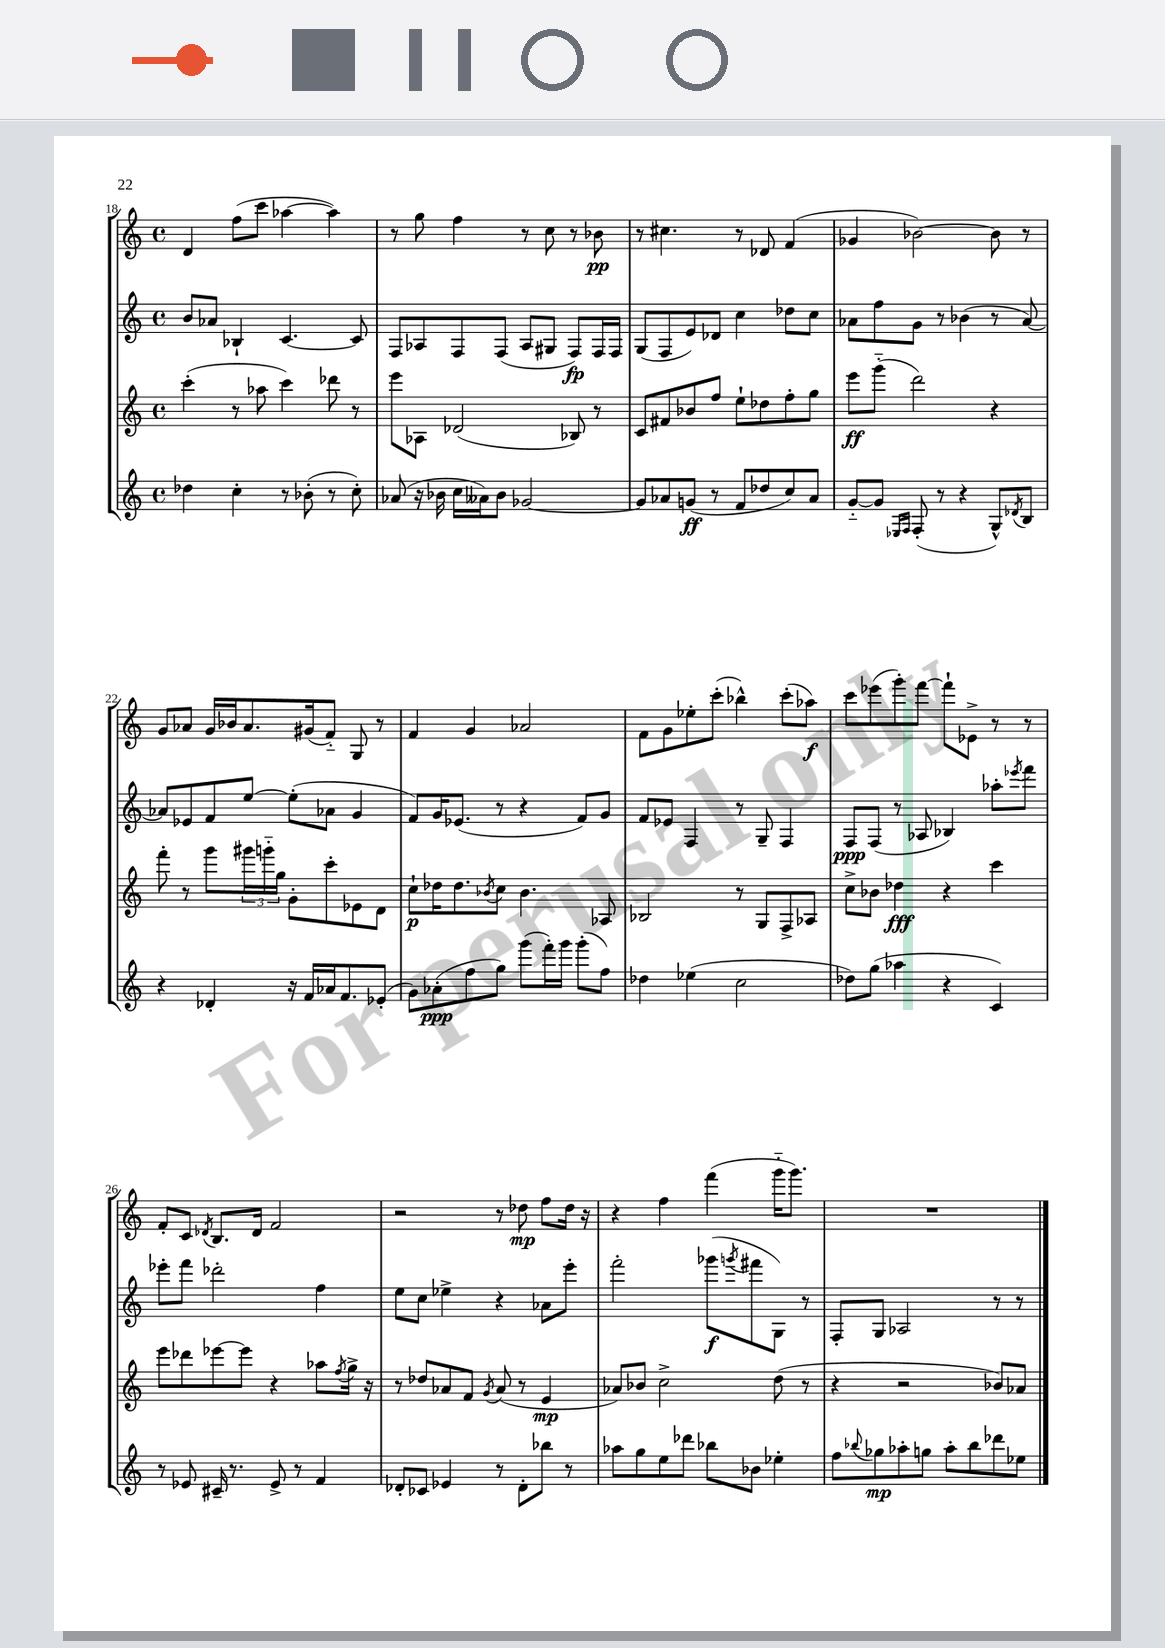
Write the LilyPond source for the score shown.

<<
\new StaffGroup <<
\new Staff = "s0" {
    \clef treble \key c \major \defaultTimeSignature \time 4/4
    d'4 f''8( c'''8 aes''4~ aes''4) |
    r8 g''8 f''4 r8 c''8 r8 bes'8\pp |
    r8 cis''4. r8 des'8 f'4( |
    ges'4 bes'2~) bes'8 r8 |
    g'8 aes'8 g'16 bes'16 aes'8. gis'16( f'8-_) g8 r8 |
    f'4 g'4 aes'2 |
    f'8 g'8 ees''8-. c'''8-.( bes''4-^) c'''8-.( aes''8\f) |
    c'''8 ees'''8( g'''8-.) f'''8~ f'''8-! ees'8-> r8 r8 |
    f'8-. c'8 \acciaccatura { des'8 } b8. des'16 f'2 |
    r2 r8 des''8\mp f''8 des''16 r16 |
    r4 f''4 f'''4( g'''16-_ g'''8.) |
    R1 \bar "|." |
}
\new Staff = "s1" {
    \clef treble \key c \major \defaultTimeSignature \time 4/4
    b'8 aes'8 bes4-! c'4.~ c'8 |
    f8 aes8 f8 f8( aes8 gis8 f8\fp) f16 f16 |
    g8( f8 e'8) des'8 c''4 des''8 c''8 |
    aes'8 f''8 g'8 r8 bes'4( r8 aes'8~) |
    aes'8 ees'8 f'8 e''8~ e''8-.( aes'8 g'4 |
    f'8) g'16 ees'8.( r8 r4 f'8) g'8 |
    f'8 ees'8 f4 r8 g8-- f4 |
    f8\ppp f8( r8 aes8 bes4) aes''8-. \acciaccatura { ees'''8 } f'''8 |
    ees'''8-. f'''8 des'''2-. f''4 |
    e''8 c''8 ees''4-> r4 aes'8 e'''8-. |
    f'''2-. ges'''8\f( \acciaccatura { g'''8 } fis'''8 g8) r8 |
    f8-. g8 aes2 r8 r8 \bar "|." |
}
\new Staff = "s2" {
    \clef treble \key c \major \defaultTimeSignature \time 4/4
    c'''4-.( r8 aes''8 c'''4) des'''8 r8 |
    e'''8 aes8 des'2( bes8) r8 |
    c'8 fis'8 bes'8 f''8 e''8-! des''8 f''8-. g''8 |
    e'''8\ff g'''8-_( d'''2) r4 |
    f'''8-. r8 g'''8 \tuplet 3/2 { gis'''16 g'''16-_ g''16 } g'8-. c'''8-. ees'8 d'8 |
    c''8-!\p des''16 des''8. \acciaccatura { bes'8 } c''8 bes'4. aes8 |
    bes2 r8 g8 f8-> aes8 |
    c''8-> bes'8 des''4\fff r4 c'''4 |
    e'''8 des'''8 ees'''8~ ees'''8 r4 aes''8 \acciaccatura { f''8 } g''16-> r16 |
    r8 des''8 aes'8 f'8 \acciaccatura { g'8 } aes'8( r8 e'4\mp |
    aes'8) bes'8 c''2-> d''8( r8 |
    r4 r2 bes'8) aes'8 \bar "|." |
}
\new Staff = "s3" {
    \clef treble \key c \major \defaultTimeSignature \time 4/4
    des''4 c''4-. r8 bes'8-.( r8 c''8-.) |
    aes'8( r16 bes'16 c''16 aeses'16) bes'8 ges'2~ |
    ges'8 aes'8 g'8\ff( r8 f'8 des''8 c''8) aes'8 |
    g'8~-_ g'8 \grace { ees16 f16 } f8-.( r8 r4 g8-^) \acciaccatura { des'8 } b8 |
    r4 des'4-. r16 f'16 aes'16 f'8. ees'8-.( |
    g'8) aes'8-.\ppp( f''8 g''8) g'''8( f'''16-.) g'''16 g'''8-.( f''8) |
    des''4 ees''4( c''2 |
    des''8) g''8( aes''4 r4 c'4) |
    r8 ees'8 cis'16-- r8. ees'8-> r8 f'4 |
    des'8-. ces'8 ees'4 r8 des'8-. bes''8 r8 |
    aes''8 g''8 e''8 des'''8 bes''8 bes'8 ees''4-. |
    f''8 \appoggiatura { bes''8 } ges''8\mp aes''8-. g''8 aes''8-. bes''8 des'''8 ees''8 \bar "|." |
}
>>
>>
\layout { \context { \Score currentBarNumber = #18 } }
